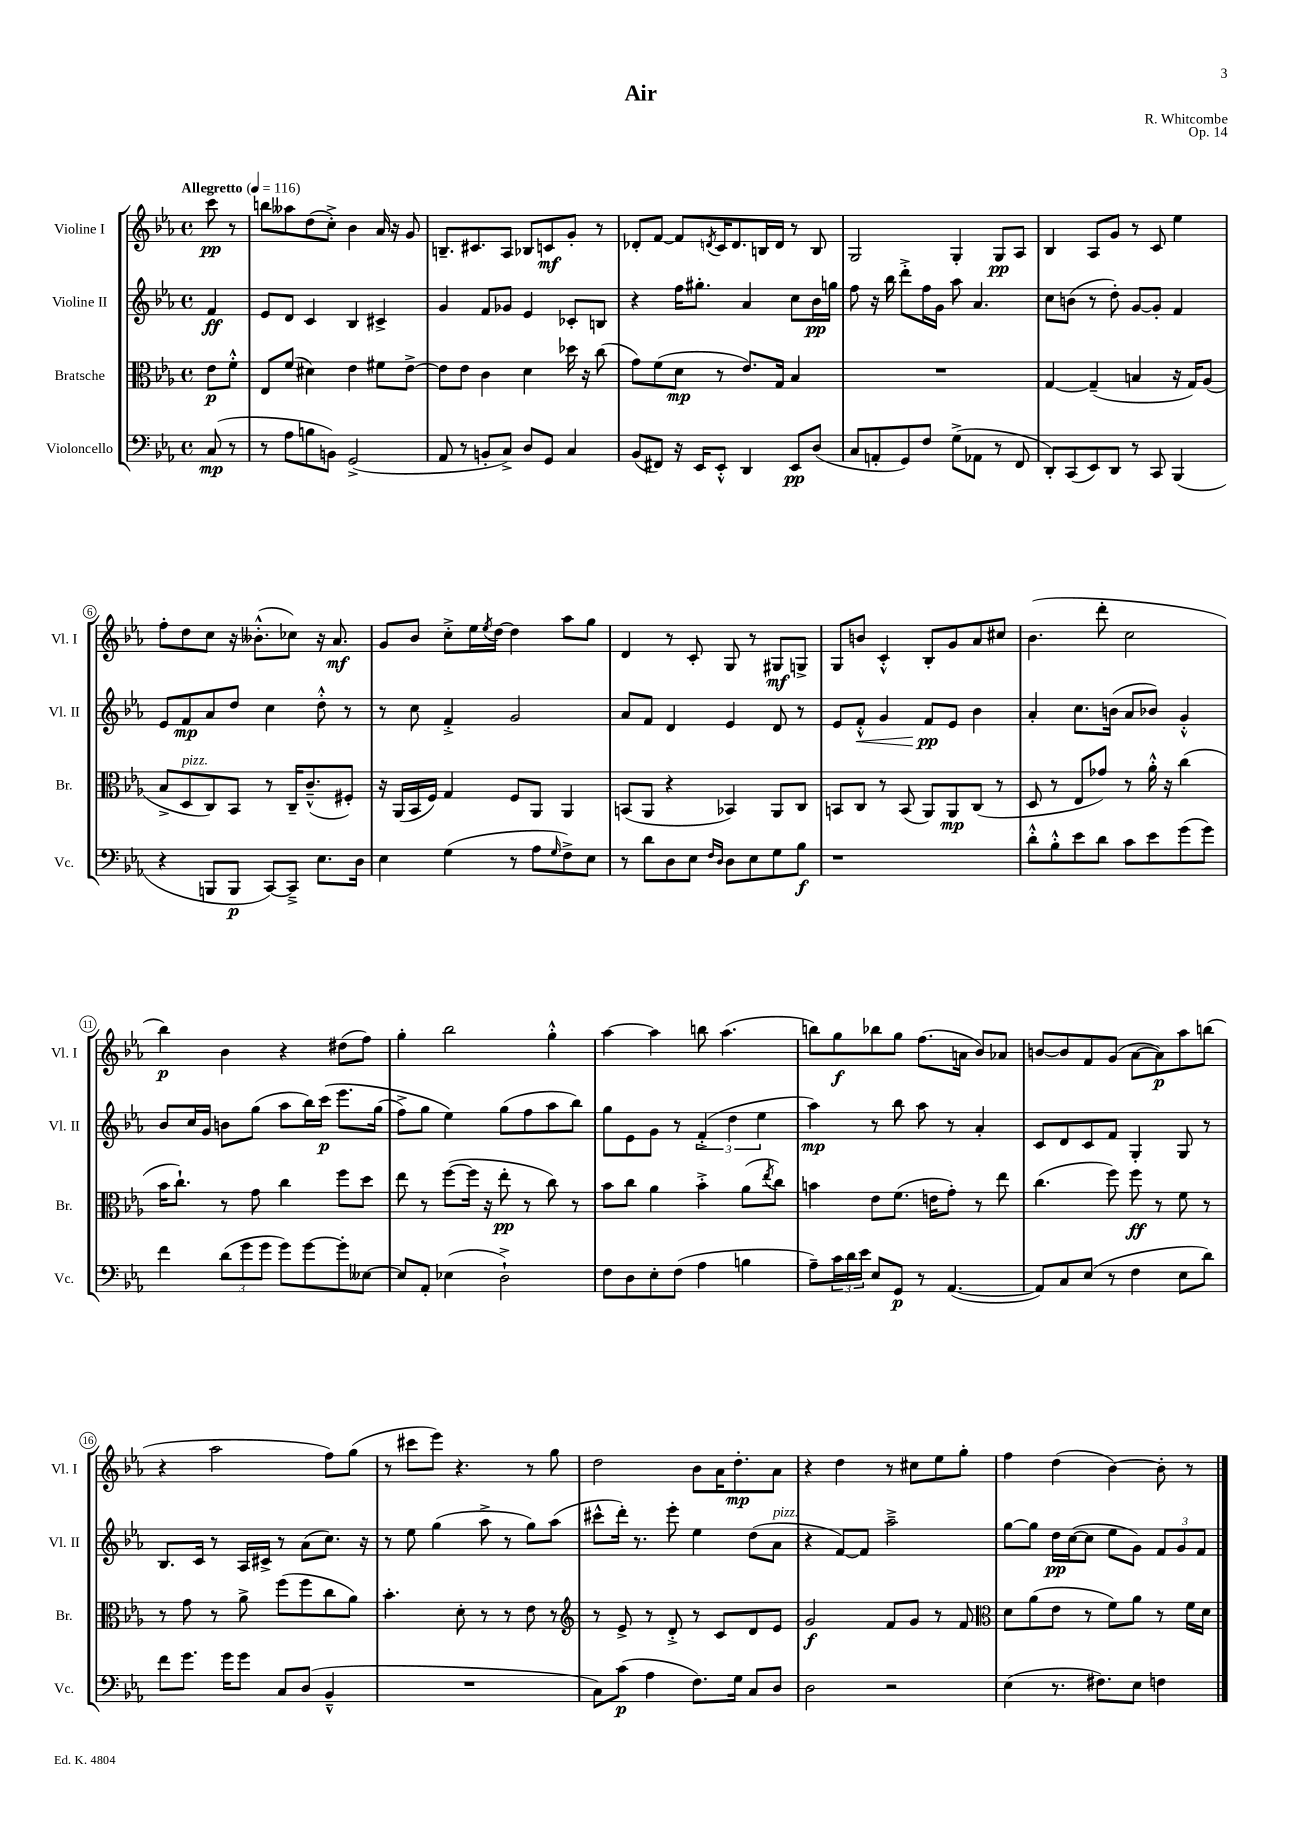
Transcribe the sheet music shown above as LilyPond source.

\header { title = "Air" composer = "R. Whitcombe" opus = "Op. 14" }
<<
\new StaffGroup <<
\new Staff = "s0" \with { instrumentName = "Violine I" shortInstrumentName = "Vl. I" } {
    \clef treble \key ees \major \defaultTimeSignature \time 4/4 \partial 4 \tempo "Allegretto" 4 = 116
    c'''8\pp r8 |
    b''8 aeses''8 d''8( c''8-.->) bes'4 aes'16 r16 g'8 |
    b8.-- cis'8. aes8 bes8 c'8\mf g'8-. r8 |
    des'8-. f'8~ f'8 \acciaccatura { d'8 } c'16 d'8. b16 d'16 r8 b8 |
    g2 g4-. g8\pp aes8 |
    bes4 aes8 g'8 r8 c'8 ees''4 |
    f''8-. d''8 c''8 r16 beses'8.-.-^( ces''8) r16 aes'8.\mf |
    g'8 bes'8 c''8-.-> ees''16 \acciaccatura { ees''8 } d''16~ d''4 aes''8 g''8 |
    d'4 r8 c'8-. g8 r8 gis8\mf g8-> |
    g8 b'8 c'4-.-^ bes8-. g'8 aes'8 cis''8 |
    bes'4.( d'''8-. c''2 |
    bes''4\p) bes'4 r4 dis''8( f''8) |
    g''4-. bes''2 g''4-.-^ |
    aes''4~ aes''4 b''8 aes''4.( |
    b''8) g''8\f bes''8 g''8 f''8.( a'16 bes'8) aes'8 |
    b'8~ b'8 f'8 g'8( aes'8~ aes'8\p) aes''8 b''8( |
    r4 aes''2 f''8) g''8( |
    r8 cis'''8 ees'''8) r4. r8 g''8 |
    d''2 bes'8 aes'16 d''8.-.\mp aes'8 |
    r4 d''4 r8 cis''8 ees''8 g''8-. |
    f''4 d''4( bes'4~) bes'8-. r8 \bar "|." |
}
\new Staff = "s1" \with { instrumentName = "Violine II" shortInstrumentName = "Vl. II" } {
    \clef treble \key ees \major \defaultTimeSignature \time 4/4 \partial 4
    f'4\ff |
    ees'8 d'8 c'4 bes4 cis'4-> |
    g'4 f'8 ges'8 ees'4 ces'8-. b8 |
    r4 f''16 gis''8.-. aes'4 c''8 bes'16\pp g''16 |
    f''8 r16 bes''16 d'''8-.-> f''16 g'16 aes''8 aes'4. |
    c''8 b'8( r8 d''8-.) g'8~ g'8-. f'4 |
    ees'8 f'8\mp aes'8 d''8 c''4 d''8-.-^ r8 |
    r8 c''8 f'4-.-> g'2 |
    aes'8 f'8 d'4 ees'4 d'8 r8 |
    ees'8 f'8-.-^\< g'4 f'8\pp\! ees'8 bes'4 |
    aes'4-. c''8. b'16( aes'8 bes'8) g'4-.-^ |
    bes'8 c''16 g'16 b'8 g''8( aes''8 bes''16) c'''16\p\( ees'''8. g''16( |
    f''8->) g''8 ees''4\) g''8( f''8 aes''8 bes''8) |
    g''8 ees'8 g'8 r8 \tuplet 3/2 { f'4-.->( d''4 ees''4 } |
    aes''4\mp) r8 bes''8 aes''8 r8 aes'4-. |
    c'8 d'8 c'8 f'8 g4-. g8 r8 |
    bes8. c'16 r8 aes16 cis'16-> r8 aes'8( c''8.) r16 |
    r8 ees''8 g''4( aes''8-> r8 g''8) aes''8( |
    cis'''8-^ d'''16-.) r8. ees'''8-. ees''4 d''8( aes'8^\markup { \italic "pizz." } |
    r4 f'8~) f'8 aes''2---> |
    g''8~ g''8 d''16\pp c''16~( c''8 ees''8 g'8) \tuplet 3/2 { f'8 g'8 f'8 } \bar "|." |
}
\new Staff = "s2" \with { instrumentName = "Bratsche" shortInstrumentName = "Br." } {
    \clef alto \key ees \major \defaultTimeSignature \time 4/4 \partial 4
    ees'8\p f'8-.-^ |
    ees8 f'8( dis'4) ees'4 fis'8 ees'8~-> |
    ees'8 ees'8 c'4 d'4 des''16 r16 c''8( |
    g'8) f'8( d'8\mp r8 ees'8.) g16 bes4 |
    R1 |
    g4~ g4--( b4 r16 g16) aes8( |
    bes8-> d8^\markup { \italic "pizz." } c8) bes,8 r8 c16-- c'8.---^( fis8-.) |
    r16 aes,16( bes,16 f16) g4 f8 aes,8 aes,4 |
    b,8( aes,8 r4 bes,4) aes,8 c8 |
    b,8 c8 r8 b,8( aes,8) aes,8\mp c8( r8 |
    d8 r8 ees8 ges'8) r8 aes'16-.-^ r16 c''4( |
    bes'16 c''8.-!) r8 g'8 c''4 f''8 d''8 |
    ees''8 r8 f''8~( f''16 r16 ees''8-.\pp r8 c''8) r8 |
    bes'8 c''8 aes'4 bes'4-.-> aes'8( \acciaccatura { ees''8 } c''8) |
    b'4 ees'8 f'8.( e'16 g'8-.) r8 ees''8 |
    c''4.( f''8) f''8\ff r8 f'8 r8 |
    r8 g'8 r8 aes'8-> f''8( f''8 c''8 aes'8) |
    bes'4.-. d'8-. r8 r8 ees'8 r8 |
    \clef treble r8 ees'8-> r8 d'8-.-> r8 c'8 d'8 ees'8 |
    g'2\f f'8 g'8 r8 f'8 |
    \clef alto d'8 aes'8( ees'8 r8 f'8) aes'8 r8 f'16 d'16 \bar "|." |
}
\new Staff = "s3" \with { instrumentName = "Violoncello" shortInstrumentName = "Vc." } {
    \clef bass \key ees \major \defaultTimeSignature \time 4/4 \partial 4
    c8\mp( r8 |
    r8 aes8 b8 b,8) g,2->( |
    aes,8 r8 b,8-. c8->) d8 g,8 c4 |
    bes,8( fis,8) r16 ees,16 ees,8-.-^ d,4 ees,8\pp d8( |
    c8 a,8-. g,8) f8 g8->( aes,8 r8 f,8 |
    d,8-.) c,8( ees,8) d,8 r8 c,8 bes,,4( |
    r4 b,,8 b,,8\p c,8~) c,8---> ees8. d16 |
    ees4 g4( r8 aes8 \grace { g16 } f8->) ees8 |
    r8 d'8 d8 ees8 \grace { f16 d16 } d8 ees8 g8 bes8\f |
    r1 |
    d'8-.-^ bes8-.-^ ees'8 d'8 c'8 ees'8 g'8( g'8) |
    f'4 \tuplet 3/2 { d'8( g'8 g'8 } g'8) g'8~ g'8-. eeses8~ |
    eeses8 aes,8-. ees4( d2-!->) |
    f8 d8 ees8-. f8( aes4 b4 |
    aes8--) \tuplet 3/2 { c'16 d'16 ees'16 } ees8 g,8\p r8 aes,4.~( |
    aes,8) c8 ees8( r8 f4 ees8 d'8) |
    f'8 g'8. g'16 g'8 c8 d8( bes,4---^ |
    R1 |
    c8) c'8\p( aes4 f8.) g16 c8 d8 |
    d2 r2 |
    ees4( r8. fis8.) ees8 f4 \bar "|." |
}
>>
>>
\layout { \context { \Score \override BarNumber.stencil = #(make-stencil-circler 0.1 0.3 ly:text-interface::print) } }
